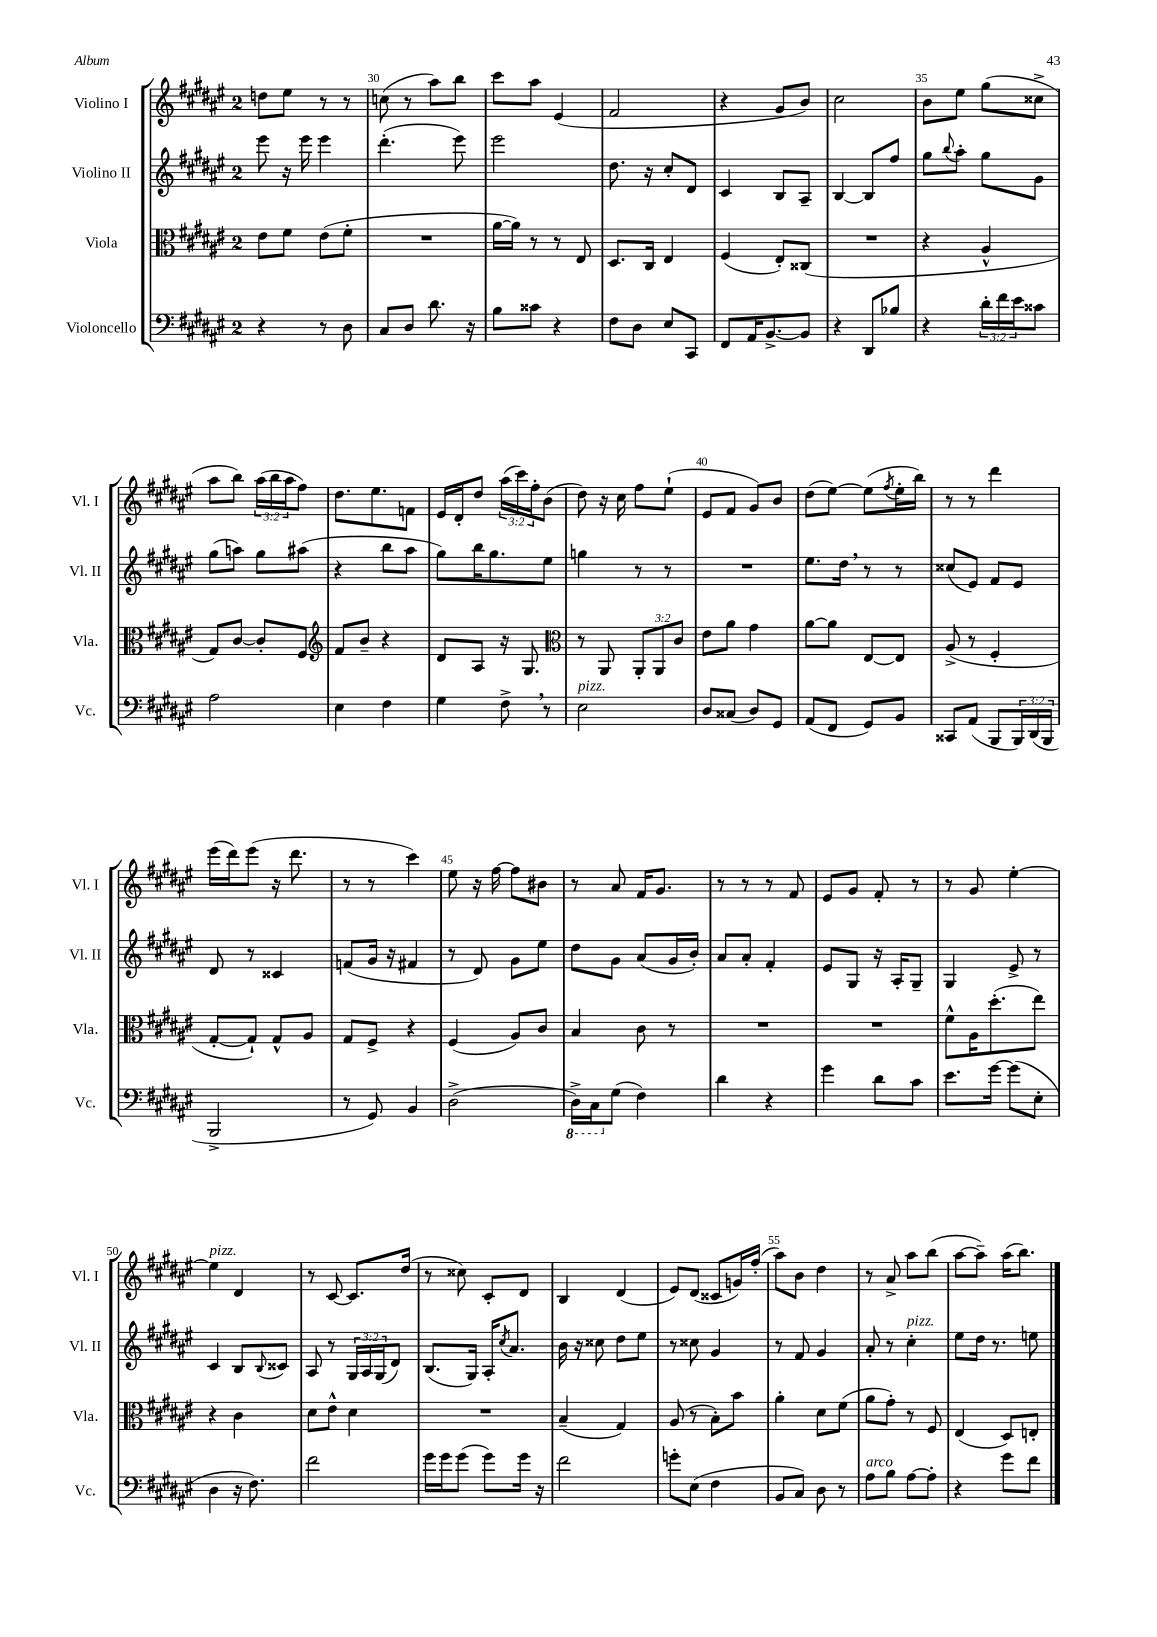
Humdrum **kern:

**kern	**kern	**kern	**kern
*part4	*part3	*part2	*part1
*staff4	*staff3	*staff2	*staff1
*I"Violoncello	*I"Viola	*I"Violino II	*I"Violino I
*I'Vc.	*I'Vla.	*I'Vl. II	*I'Vl. I
*clefF4	*clefC3	*clefG2	*clefG2
*k[f#c#g#d#a#e#]	*k[f#c#g#d#a#e#]	*k[f#c#g#d#a#e#]	*k[f#c#g#d#a#e#]
*M2/4	*M2/4	*M2/4	*M2/4
=29	=29	=29	=29
4r	8e#\L	8eee#\	8ddn\L
.	8f#\J	16r	8ee#\J
.	.	16eee#\	.
8r	(8e#\L	4eee#\	8r
8D#\	8f#'\J	.	8r
=30	=30	=30	=30
8C#/L	2r	(4.ddd#'\	(8ccn\
8D#/J	.	.	8r
8.d#\	.	.	8aa#\L)
.	.	8eee#\)	8bb\J
16r	.	.	.
=31	=31	=31	=31
8B\L	[16a#\LL	2eee#\	8ccc#\L
.	16a#\JJ])	.	.
8c##X\J	8r	.	8aa#\J
4r	8r	.	(4e#/
.	8E#/	.	.
=32	=32	=32	=32
8F#\L	8.D#/L	8.dd#\	2f#/
8D#\J	.	.	.
.	16C#/Jk	16r	.
8E#/L	4E#/	8cc#'/L	.
8CC#/J	.	8d#/J	.
=33	=33	=33	=33
8FF#/L	(4F#/	4c#/	4r
16AA#/K	.	.	.
[8.BB^/	.	.	.
.	8E#'/L)	8B/L	8g#/L
8BB/J]	(8C##X/J	8A#~/J	8b/J)
=34	=34	=34	=34
4r	2r	[4B/	2cc#\
8DD#/L	.	8B/L]	.
8B-X/J	.	8ff#/J	.
=35	=35	=35	=35
4r	4r	8gg#\L	8b\L
.	.	8qqbb/	.
.	.	8aa#'\J	8ee#\J
24d#'\LL	4A#^^/	8gg#\L	(8gg#\L
24f#\	.	.	.
24e#\J	.	.	.
8c##X\J	.	8g#\J	8cc##X^\J
!!LO:LB:g=z
=36	=36	=36	=36
2A#\	8G#/L)	(8gg#\L	8aa#\L
.	[8c#/J	8aan\J)	8bb\J)
.	8c#'/L]	8gg#\L	(24aa#\LL
.	.	.	24bb\
.	.	.	24aa#\J
.	8F#/J	(8aa#X\J	8ff#\J)
=37	=37	=37	=37
*	*clefG2	*	*
4E#\	8f#/L	4r	8.dd#\L
.	8b~/J	.	.
.	.	.	8.ee#\
4F#\	4r	8bb\L	.
.	.	8aa#\J	8fn\J
=38	=38	=38	=38
4G#\	8d#/L	8gg#\L)	16e#/LL
.	.	.	16d#'/J
.	8A#/J	16bb\K	8dd#/J
.	.	8.gg#\	.
8F#^,\	16r	.	(24aa#\LL
.	.	.	24ccc#\)
.	8.G#/	.	.
.	.	.	24ff#'\J
8r	.	8ee#\J	(8b\J
=39	=39	=39	=39
*	*clefC3	*	*
!LO:TX:a:i:t=pizz.	!	!	!
2E#\	8r	4ggn\	8dd#\)
.	8AA#/	.	16r
.	.	.	16cc#\
.	12AA#'/L	8r	8ff#\L
.	12AA#/	.	.
.	.	8r	(8ee#`\J
.	12c#/J	.	.
=40	=40	=40	=40
8D#/L	8e#\L	2r	8e#/L
(8C##X/J	8a#\J	.	8f#/J
8D#/L)	4g#\	.	8g#/L)
8GG#/J	.	.	8b/J
=41	=41	=41	=41
(8AA#/L	[8a#\L	8.ee#\L	(8dd#\L
8FF#/J	8a#\J]	.	[8ee#\J)
.	.	16dd#,\Jk	.
8GG#/L)	[8E#/L	8r	(8ee#\L]
.	.	.	8qff#/
8BB/J	8E#/J]	8r	16ee#'\L
.	.	.	16bb\JJ)
=42	=42	=42	=42
8CC##X/L	(8A#^/	(8cc##X/L	8r
(8AA#/J	8r	8e#/J)	8r
8BBB/L	4F#'/	8f#/L	4ddd#\
24BBB/L)	.	8e#/J	.
(24DD#/	.	.	.
24BBB/JJ	.	.	.
!!LO:LB:g=z
=43	=43	=43	=43
2BBB^/	[8G#'/L	8d#/	(16eee#\LL
.	.	.	16ddd#\J)
.	8G#`/J])	8r	(8eee#\J
.	8G#^^/L	4c##X/	16r
.	.	.	8.ddd#\
.	8A#/J	.	.
=44	=44	=44	=44
8r	8G#/L	(8fn/L	8r
8GG#/)	8F#^/J	16g#/Jk	8r
.	.	16r	.
4BB/	4r	4f#X/	4ccc#\)
=45	=45	=45	=45
(2D#^\	(4F#/	8r	8ee#\
.	.	8d#/)	16r
.	.	.	[16ff#\
.	8A#/L)	8g#\L	8ff#\L]
.	8c#/J	8ee#\J	8b#X\J
=46	=46	=46	=46
*8ba	*	*	*
16DD#^\LL)	4B/	8dd#\L	8r
16CC#\J	.	.	.
*X8ba	*	*	*
(8G#\J	.	8g#\J	8a#/
4F#\)	8c#\	(8a#/L	16f#/KL
.	.	.	8.g#/J
.	8r	16g#/L	.
.	.	16b'/JJ)	.
=47	=47	=47	=47
4d#\	2r	8a#/L	8r
.	.	8a#'/J	8r
4r	.	4f#'/	8r
.	.	.	8f#/
=48	=48	=48	=48
4g#\	2r	8e#/L	8e#/L
.	.	8G#/J	8g#/J
8d#\L	.	16r	8f#'/
.	.	16A#'/KL	.
8c#\J	.	8G#~/J	8r
=49	=49	=49	=49
8.e#\L	8f#^^\L	4G#/	8r
.	16A#\K	.	8g#/
[16g#\Jk	(8.dd#'\	.	.
(8g#\L]	.	8e#^/	[4ee#'\
8E#'\J	8ee#\J)	8r	.
!!LO:LB:g=z
=50	=50	=50	=50
!	!	!	!LO:TX:a:i:t=pizz.
4D#\	4r	4c#/	4ee#\]
16r	4c#\	8B/L	4d#/
8.F#\)	.	.	.
.	.	8qqB/	.
.	.	8c##X/J	.
=51	=51	=51	=51
2f#\	8d#\L	8A#/	8r
.	8e#^^\J	8r	[8c#/
.	4d#\	24G#/LL	8.c#/L]
.	.	24A#/	.
.	.	(24G#/J	.
.	.	8d#/J)	.
.	.	.	(16dd#/Jk
=52	=52	=52	=52
16g#\LL	2r	(8.B/L	8r
16g#\J	.	.	.
(8g#\J	.	.	8cc##X\)
.	.	16G#/Jk)	.
8g#\L)	.	16A#'/KL	8c#'/L
.	.	8qcc#/	.
.	.	8.a#/J	.
16g#\Jk	.	.	8d#/J
16r	.	.	.
=53	=53	=53	=53
2f#\	(4B~/	16b\	4B/
.	.	16r	.
.	.	8cc##X\	.
.	4G#/)	8dd#\L	(4d#/
.	.	8ee#\J	.
=54	=54	=54	=54
8gn'\L	(8A#/	8r	8e#/L)
(8E#\J	8r	8cc##X\	(8d#/J
4F#\	8B'\L)	4g#/	8c##X/L
.	8b\J	.	16gn/L)
.	.	.	(16ff#'/JJ
=55	=55	=55	=55
8BB/L	4a#'\	8r	8aa#\L)
8C#/J)	.	8f#/	8b\J
8D#\	8d#\L	4g#/	4dd#\
8r	(8f#\J	.	.
=56	=56	=56	=56
!LO:TX:a:i:t=arco	!	!	!
8A#\L	8a#\L	8a#'/	8r
8B\J	8g#'\J)	8r	8a#^/
!	!	!LO:TX:a:i:t=pizz.	!
[8A#\L	8r	4cc#'\	8aa#\L
8A#'\J]	8F#/	.	(8bb\J
=57	=57	=57	=57
4r	(4E#/	8ee#\L	[8aa#\L
.	.	16dd#\Jk	8aa#~\J])
.	.	8.r	.
8g#\L	8D#/L)	.	(16aa#\KL
.	.	.	8.bb\J)
8f#\J	8En'/J	8een\	.
==	==	==	==
*-	*-	*-	*-
